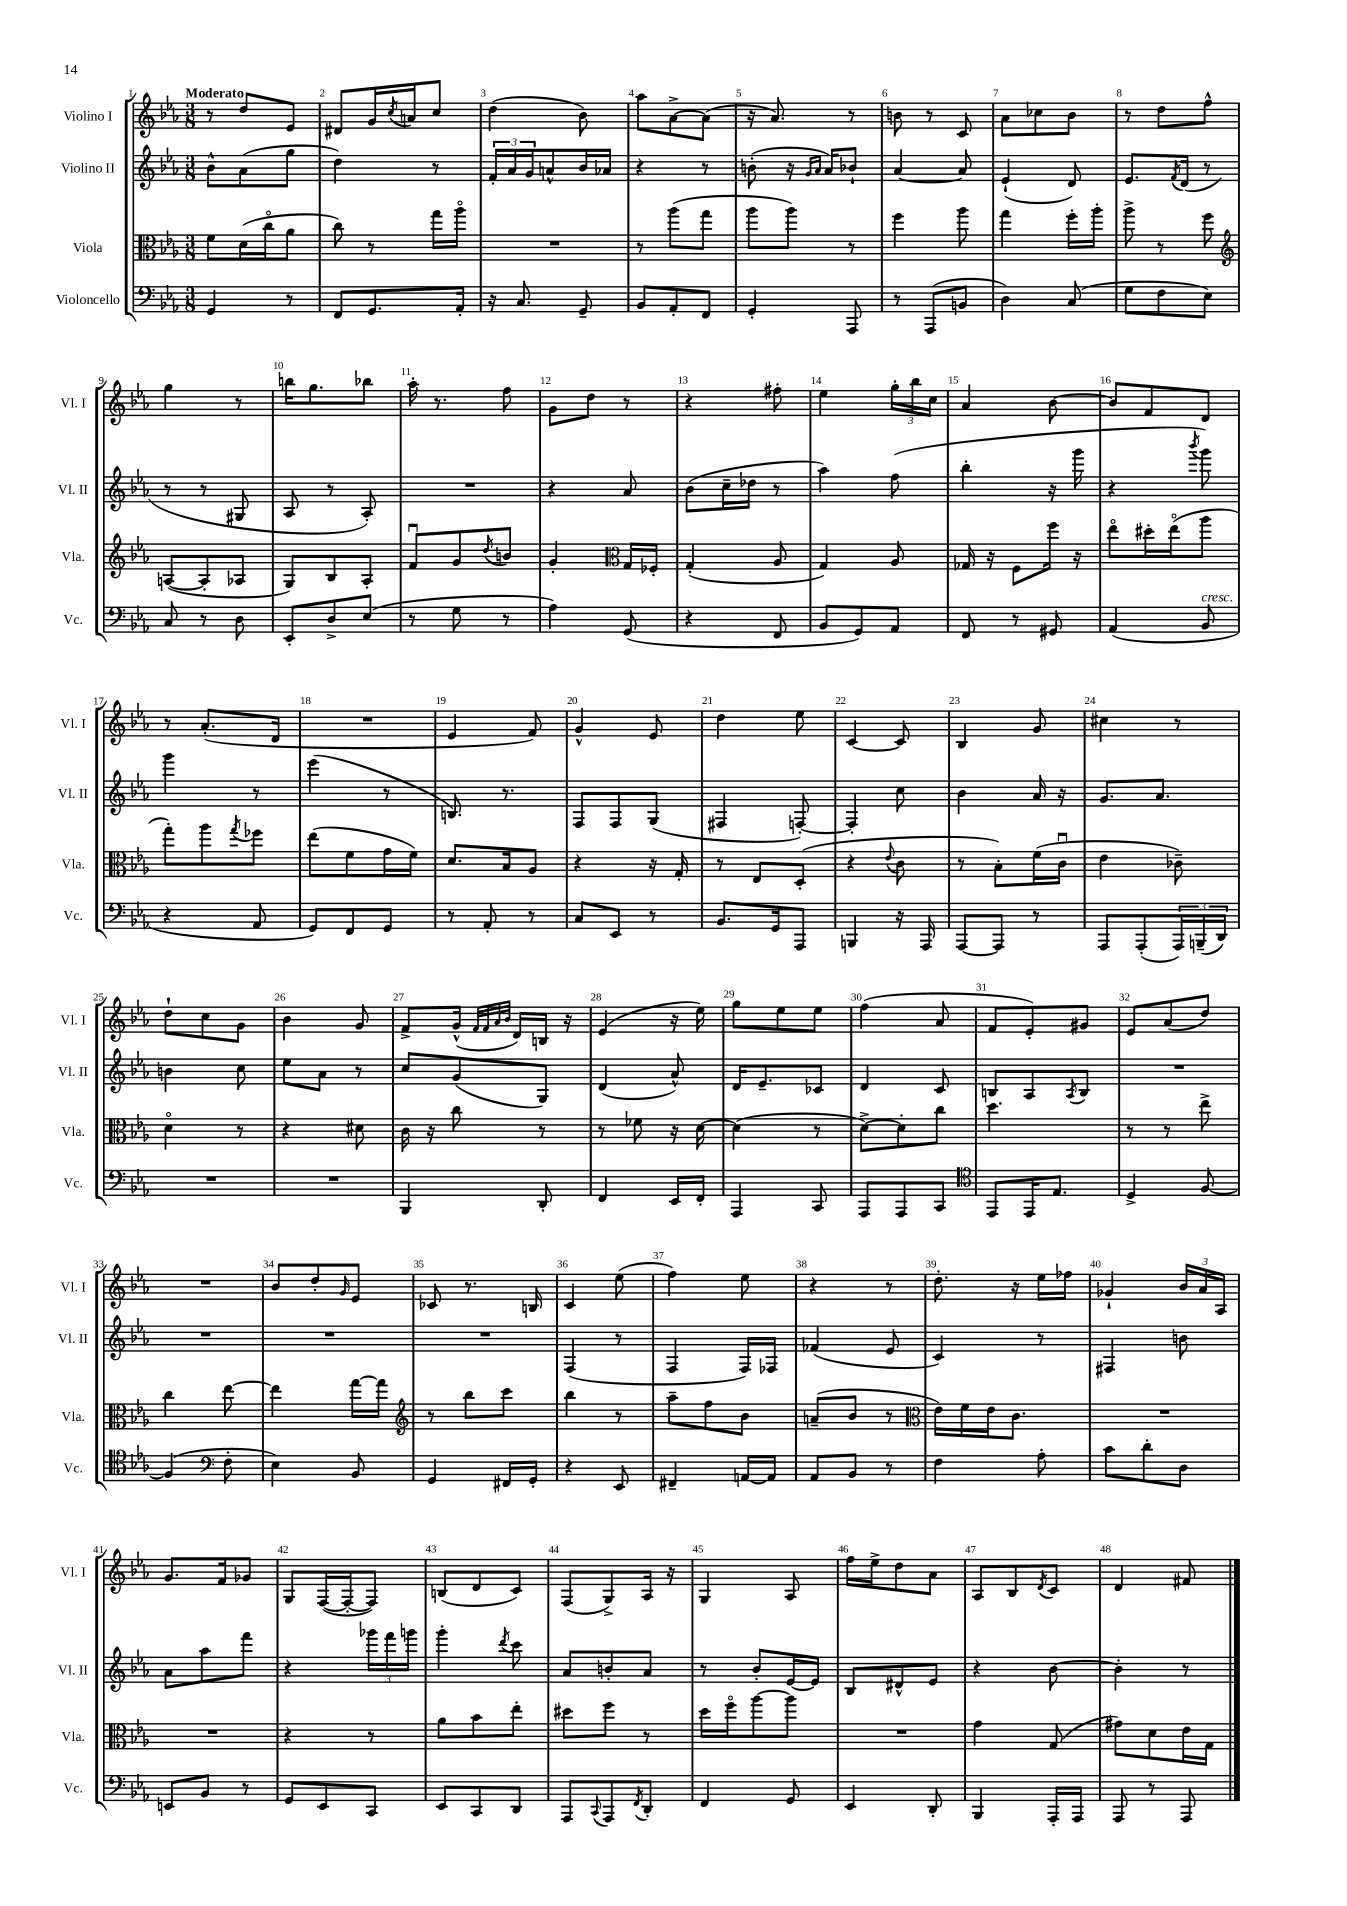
<<
\new StaffGroup <<
\new Staff = "s0" \with { instrumentName = "Violino I" shortInstrumentName = "Vl. I" } {
    \clef treble \key ees \major \numericTimeSignature \time 3/8 \tempo "Moderato"
    r8 d''8 ees'8 |
    dis'8 g'16 \acciaccatura { c''8 } a'16 c''8 |
    d''4( bes'8) |
    aes''8 aes'8~-> aes'8( |
    r16 aes'8.) r8 |
    b'8 r8 c'8 |
    aes'8 ces''8 bes'8 |
    r8 d''8 f''8-^ |
    g''4 r8 |
    b''16 g''8. bes''8 |
    aes''16-. r8. f''8 |
    g'8 d''8 r8 |
    r4 fis''8-. |
    ees''4 \tuplet 3/2 { g''16-. bes''16 c''16 } |
    aes'4 bes'8~ |
    bes'8 f'8 d'8 |
    r8 aes'8.-.( d'16 |
    R4. |
    ees'4 f'8) |
    g'4-^ ees'8 |
    d''4 ees''8 |
    c'4~ c'8 |
    bes4 g'8 |
    cis''4 r8 |
    d''8-! c''8 g'8 |
    bes'4 g'8 |
    f'8-> g'16-^( \grace { f'32 f'32 aes'32 bes'32 } d'16) b16 r16 |
    ees'4( r16 ees''16) |
    g''8 ees''8 ees''8 |
    f''4( aes'8 |
    f'8 ees'8-.) gis'8 |
    ees'8 aes'8( d''8) |
    R4. |
    bes'8 d''8-. \grace { g'16 } ees'8 |
    ces'8 r8. b16 |
    c'4 ees''8( |
    f''4) ees''8 |
    r4 r8 |
    d''8.-. r16 ees''16 fes''16 |
    ges'4-! \tuplet 3/2 { bes'16 aes'16 aes16 } |
    g'8. f'16 ges'8 |
    g8 f16~( f16~-. f8) |
    b8( d'8 c'8) |
    f8( g8->) aes16 r16 |
    g4 aes8 |
    f''16 ees''16-> d''8 aes'8 |
    aes8 bes8 \acciaccatura { d'8 } c'8 |
    d'4 fis'8 \bar "|." |
}
\new Staff = "s1" \with { instrumentName = "Violino II" shortInstrumentName = "Vl. II" } {
    \clef treble \key ees \major \numericTimeSignature \time 3/8
    bes'8-^ aes'8( g''8 |
    d''4) r8 |
    \tuplet 3/2 { f'16-. aes'16 g'16 } a'8-^ bes'16 aes'16 |
    r4 r8 |
    b'8-.( r16 \grace { g'16 aes'16 } aes'16) bes'8-! |
    aes'4~ aes'8 |
    ees'4-!( d'8) |
    ees'8. \acciaccatura { f'8 } d'16( r8 |
    r8 r8 gis8 |
    aes8 r8 aes8-.) |
    R4. |
    r4 aes'8 |
    bes'8( c''16-- des''16 r8 |
    aes''4) f''8( |
    bes''4-. r16 g'''16 |
    r4 \acciaccatura { bes'''8 } g'''8) |
    g'''4 r8 |
    ees'''4( r8 |
    b8.) r8. |
    f8 f8 g8( |
    fis4 f8~-.) |
    f4-. c''8 |
    bes'4 aes'16 r16 |
    g'8. aes'8. |
    b'4 c''8 |
    ees''8 aes'8 r8 |
    c''8 g'8( g8) |
    d'4( aes'8-^) |
    d'16 ees'8.-- ces'8 |
    d'4 c'8 |
    b8 aes8 \acciaccatura { aes8 } b8 |
    R4. |
    R4. |
    R4. |
    R4. |
    f4( r8 |
    f4 f16) fes16 |
    fes'4( ees'8 |
    c'4) r8 |
    fis4 b'8 |
    aes'8 aes''8 f'''8 |
    r4 \tuplet 3/2 { ges'''16 f'''16 g'''16 } |
    g'''4-. \acciaccatura { d'''8 } c'''8 |
    aes'8 b'8-. aes'8 |
    r8 bes'8-. ees'16~ ees'16 |
    bes8 dis'8-^ ees'8 |
    r4 bes'8~ |
    bes'4-. r8 \bar "|." |
}
\new Staff = "s2" \with { instrumentName = "Viola" shortInstrumentName = "Vla." } {
    \clef alto \key ees \major \numericTimeSignature \time 3/8
    f'8 d'16( c''16\flageolet aes'8 |
    c''8) r8 g''16 aes''16\flageolet |
    R4. |
    r8 aes''8( g''8 |
    aes''8 aes''8) r8 |
    f''4 aes''8 |
    g''4 f''16-. aes''16-. |
    aes''8-> r8 f''8 |
    \clef treble a8~( a8-. aes8 |
    g8) bes8 aes8-. |
    f'8\downbow g'8 \acciaccatura { d''8 } b'8 |
    g'4-. \clef alto g16 fes16-. |
    g4-.( aes8 |
    g4) aes8 |
    ges16 r16 f8 f''16 r16 |
    ees''8\flageolet dis''16-. ees''16\flageolet( aes''8 |
    g''8-.) aes''8 \acciaccatura { g''8 } fes''8 |
    ees''8( f'8 g'16 f'16) |
    d'8. bes16 aes8 |
    r4 r16 g16-. |
    r8 ees8 d8-.( |
    r4 \appoggiatura { ees'8 } c'8 |
    r8 bes8-.) f'16( c'16\downbow |
    ees'4 ces'8--) |
    d'4\flageolet r8 |
    r4 dis'8 |
    c'16 r16 c''8 r8 |
    r8 fes'8 r16 d'16~ |
    d'4( r8 |
    d'8~->) d'8-. c''8 |
    d''4. |
    r8 r8 ees''8-> |
    c''4 ees''8~ |
    ees''4 g''16~ g''16 |
    \clef treble r8 bes''8 c'''8 |
    bes''4 r8 |
    aes''8-- f''8 bes'8 |
    a'8--( bes'8 r8 |
    \clef alto ees'16) f'16 ees'16 c'8. |
    R4. |
    R4. |
    r4 r8 |
    aes'8 bes'8 ees''8-. |
    dis''8 f''8 r8 |
    d''16 f''16\flageolet aes''8~ aes''8 |
    R4. |
    g'4 g8( |
    gis'8) d'8 ees'16 g16 \bar "|." |
}
\new Staff = "s3" \with { instrumentName = "Violoncello" shortInstrumentName = "Vc." } {
    \clef bass \key ees \major \numericTimeSignature \time 3/8
    g,4 r8 |
    f,8 g,8. aes,16-. |
    r16 c8. g,8-- |
    bes,8 aes,8-. f,8 |
    g,4-. aes,,8 |
    r8 aes,,8( b,8 |
    d4) c8( |
    g8 f8 ees8) |
    c8 r8 d8 |
    ees,8-. d8-> ees8( |
    r8 g8 r8 |
    aes4) g,8( |
    r4 f,8 |
    bes,8 g,8) aes,8 |
    f,8 r8 gis,8 |
    aes,4( bes,8^\markup { \italic "cresc." } |
    r4 aes,8 |
    g,8) f,8 g,8 |
    r8 aes,8-. r8 |
    c8 ees,8 r8 |
    bes,8. g,16 aes,,8 |
    b,,4 r16 aes,,16 |
    aes,,8~ aes,,8 r8 |
    aes,,8 aes,,8-.( \tuplet 3/2 { aes,,16) b,,16--( d,16) } |
    R4. |
    R4. |
    bes,,4 d,8-. |
    f,4 ees,16 f,16-. |
    aes,,4 c,8 |
    aes,,8 aes,,8 c,8 |
    \clef tenor ees,8 ees,16 ees8. |
    d4-> f8~ |
    f4( \clef bass f8-. |
    ees4) bes,8 |
    g,4 fis,16 g,16-. |
    r4 ees,8 |
    fis,4-- a,16~ a,16 |
    aes,8 bes,8 r8 |
    f4 aes8-. |
    c'8 d'8-. d8 |
    e,8 bes,8 r8 |
    g,8 ees,8 c,8 |
    ees,8 c,8 d,8 |
    aes,,8 \appoggiatura { c,8 } aes,,8 \acciaccatura { f,8 } d,8-. |
    f,4 g,8 |
    ees,4 d,8-. |
    bes,,4 aes,,16-. aes,,16 |
    aes,,8 r8 aes,,8 \bar "|." |
}
>>
>>
\layout { \context { \Score \override BarNumber.break-visibility = ##(#f #t #t) barNumberVisibility = #all-bar-numbers-visible } }
